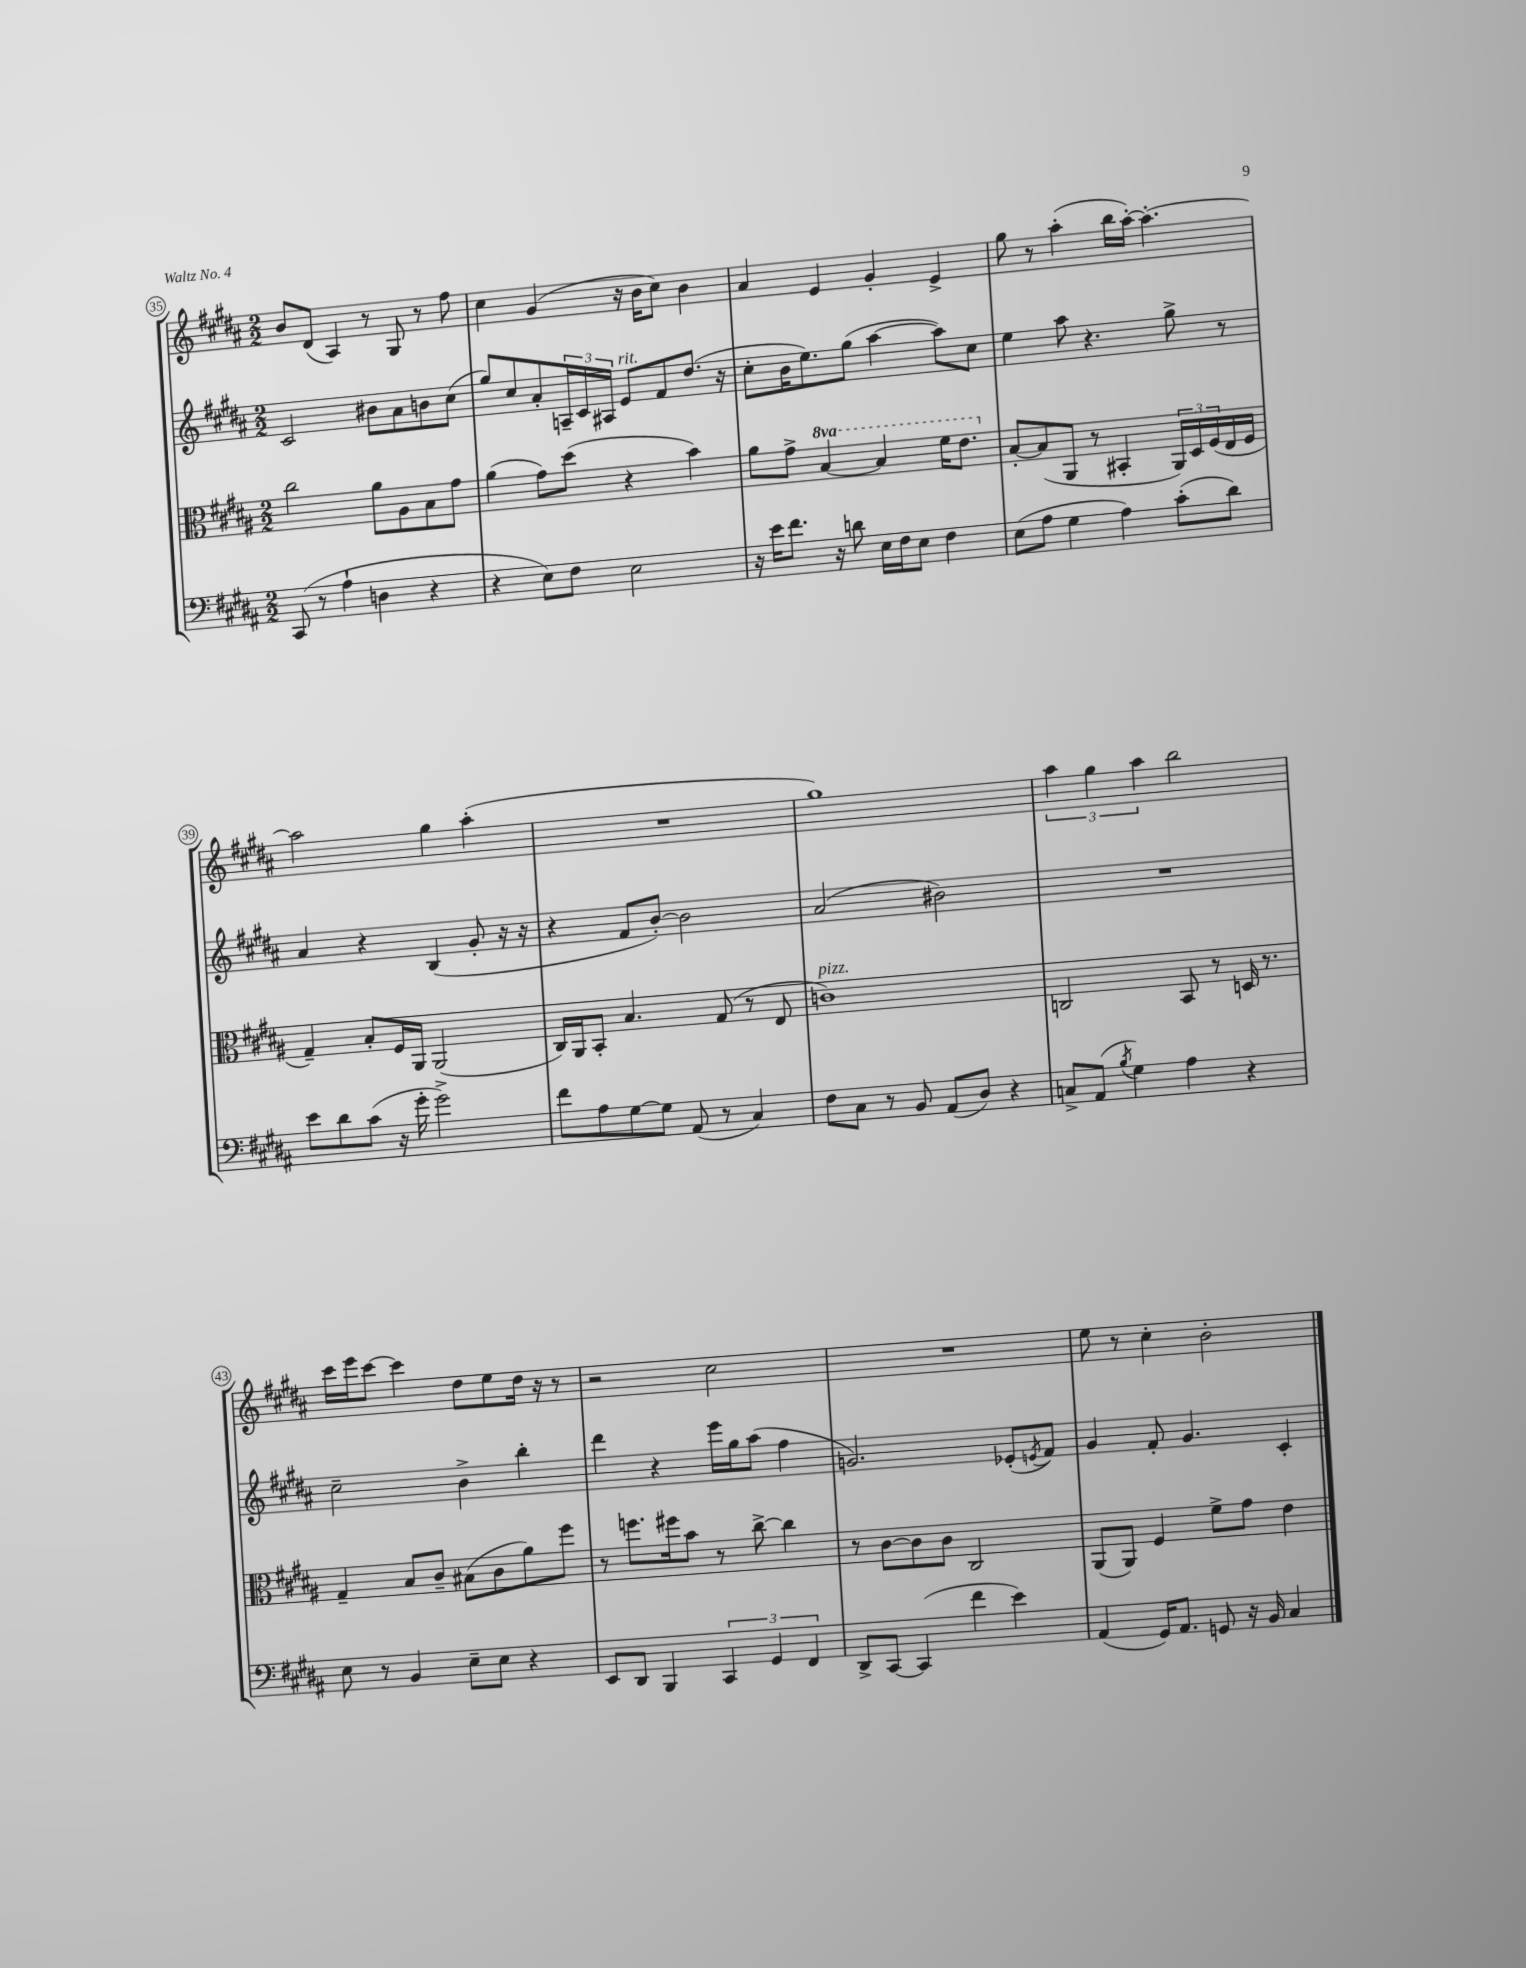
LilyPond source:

<<
\new StaffGroup <<
\new Staff = "s0" {
    \clef treble \key b \major \numericTimeSignature \time 2/2
    b'8 dis'8( ais4) r8 gis8 r8 fis''8 |
    cis''4 gis'4( r16 b'16 cis''8) b'4 |
    ais'4 e'4 gis'4-. e'4-> |
    gis''8 r8 ais''4-.( b''16 ais''16~-.) ais''4.~-. |
    ais''2 gis''4 ais''4-.( |
    R1 |
    gis''1) |
    \tuplet 3/2 { ais''4 gis''4 ais''4 } b''2 |
    cis'''16 e'''16 cis'''8~ cis'''4 dis''8 e''8 dis''16 r16 r8 |
    r2 cis''2 |
    R1 |
    e''8 r8 cis''4-. b'2-. \bar "|." |
}
\new Staff = "s1" {
    \clef treble \key b \major \numericTimeSignature \time 2/2
    cis'2 bis'8 ais'8 b'8 cis''8( |
    gis''8) cis''8 ais'8-. \tuplet 3/2 { a16-- cis'16 ais16 } e'8^\markup { \italic "rit." } fis'8 dis''8.( r16 |
    cis''8-. b'16 e''8.) gis''8( ais''4~ ais''8) cis''8 |
    e''4 ais''8 r4. gis''8-> r8 |
    ais'4 r4 b4( gis'8-. r16 r16 |
    r4 fis'8 b'8~-.) b'2 |
    ais'2( bis'2) |
    R1 |
    cis''2-- b'4-> b''4-. |
    dis'''4 r4 e'''16 gis''16 ais''8( fis''4 |
    g'2.) ees'8-.( \acciaccatura { e'8 } fis'8) |
    gis'4 fis'8-. gis'4. cis'4-. \bar "|." |
}
\new Staff = "s2" {
    \clef alto \key b \major \numericTimeSignature \time 2/2 \set Staff.ottavationMarkups = #ottavation-simple-ordinals
    cis''2 ais'8 ais8 b8 gis'8 |
    ais'4( gis'8) dis''8( r4 b'4) |
    ais'8 gis'8-> \ottava #1 b'4~ b'4 fis''16 e''8. \ottava #0 |
    b8~-. b8( ais,8 r8 bis,4-. \tuplet 3/2 { ais,16) dis16 fis16( } e16 fis16 |
    gis4--) b8-. fis16 ais,16 ais,2( |
    cis16) ais,16 b,8-. b4. gis8( r8 e8 |
    c'1^\markup { \italic "pizz." }) |
    c2 b,8 r8 d16 r8. |
    gis4-- b8 cis'8-- bis8( cis'8 ais'8) fis''8 |
    r8 f''8. fis''16 b'8 r8 cis''8~-> cis''4 |
    r8 cis'8~ cis'8 cis'8 cis2 |
    ais,8( ais,8) fis4 fis'8-> gis'8 e'4 \bar "|." |
}
\new Staff = "s3" {
    \clef bass \key b \major \numericTimeSignature \time 2/2
    cis,8( r8 ais4-! d4 r4 |
    r4 e8) fis8 e2 |
    r16 e'16 fis'8. r16 d'8 e16 fis16 e8 fis4 |
    e8( ais8 gis4 ais4) cis'8-.( dis'8) |
    e'8 dis'8 cis'8( r16 gis'16-. gis'2->) |
    fis'8 ais8 gis8~ gis8 ais,8( r8 cis4) |
    fis8 cis8 r8 b,8 ais,8( dis8) r4 |
    c8-> ais,8( \acciaccatura { b8 } gis4) ais4 r4 |
    e8 r8 b,4 e8-- e8 r4 |
    e,8 dis,8 b,,4 \tuplet 3/2 { cis,4 gis,4 fis,4 } |
    dis,8-> cis,8~ cis,4( fis'4 e'4) |
    ais,4( gis,16) ais,8. g,8 r16 b,16 cis4 \bar "|." |
}
>>
>>
\layout { \context { \Score currentBarNumber = #35 \override BarNumber.stencil = #(make-stencil-circler 0.1 0.3 ly:text-interface::print) } }
